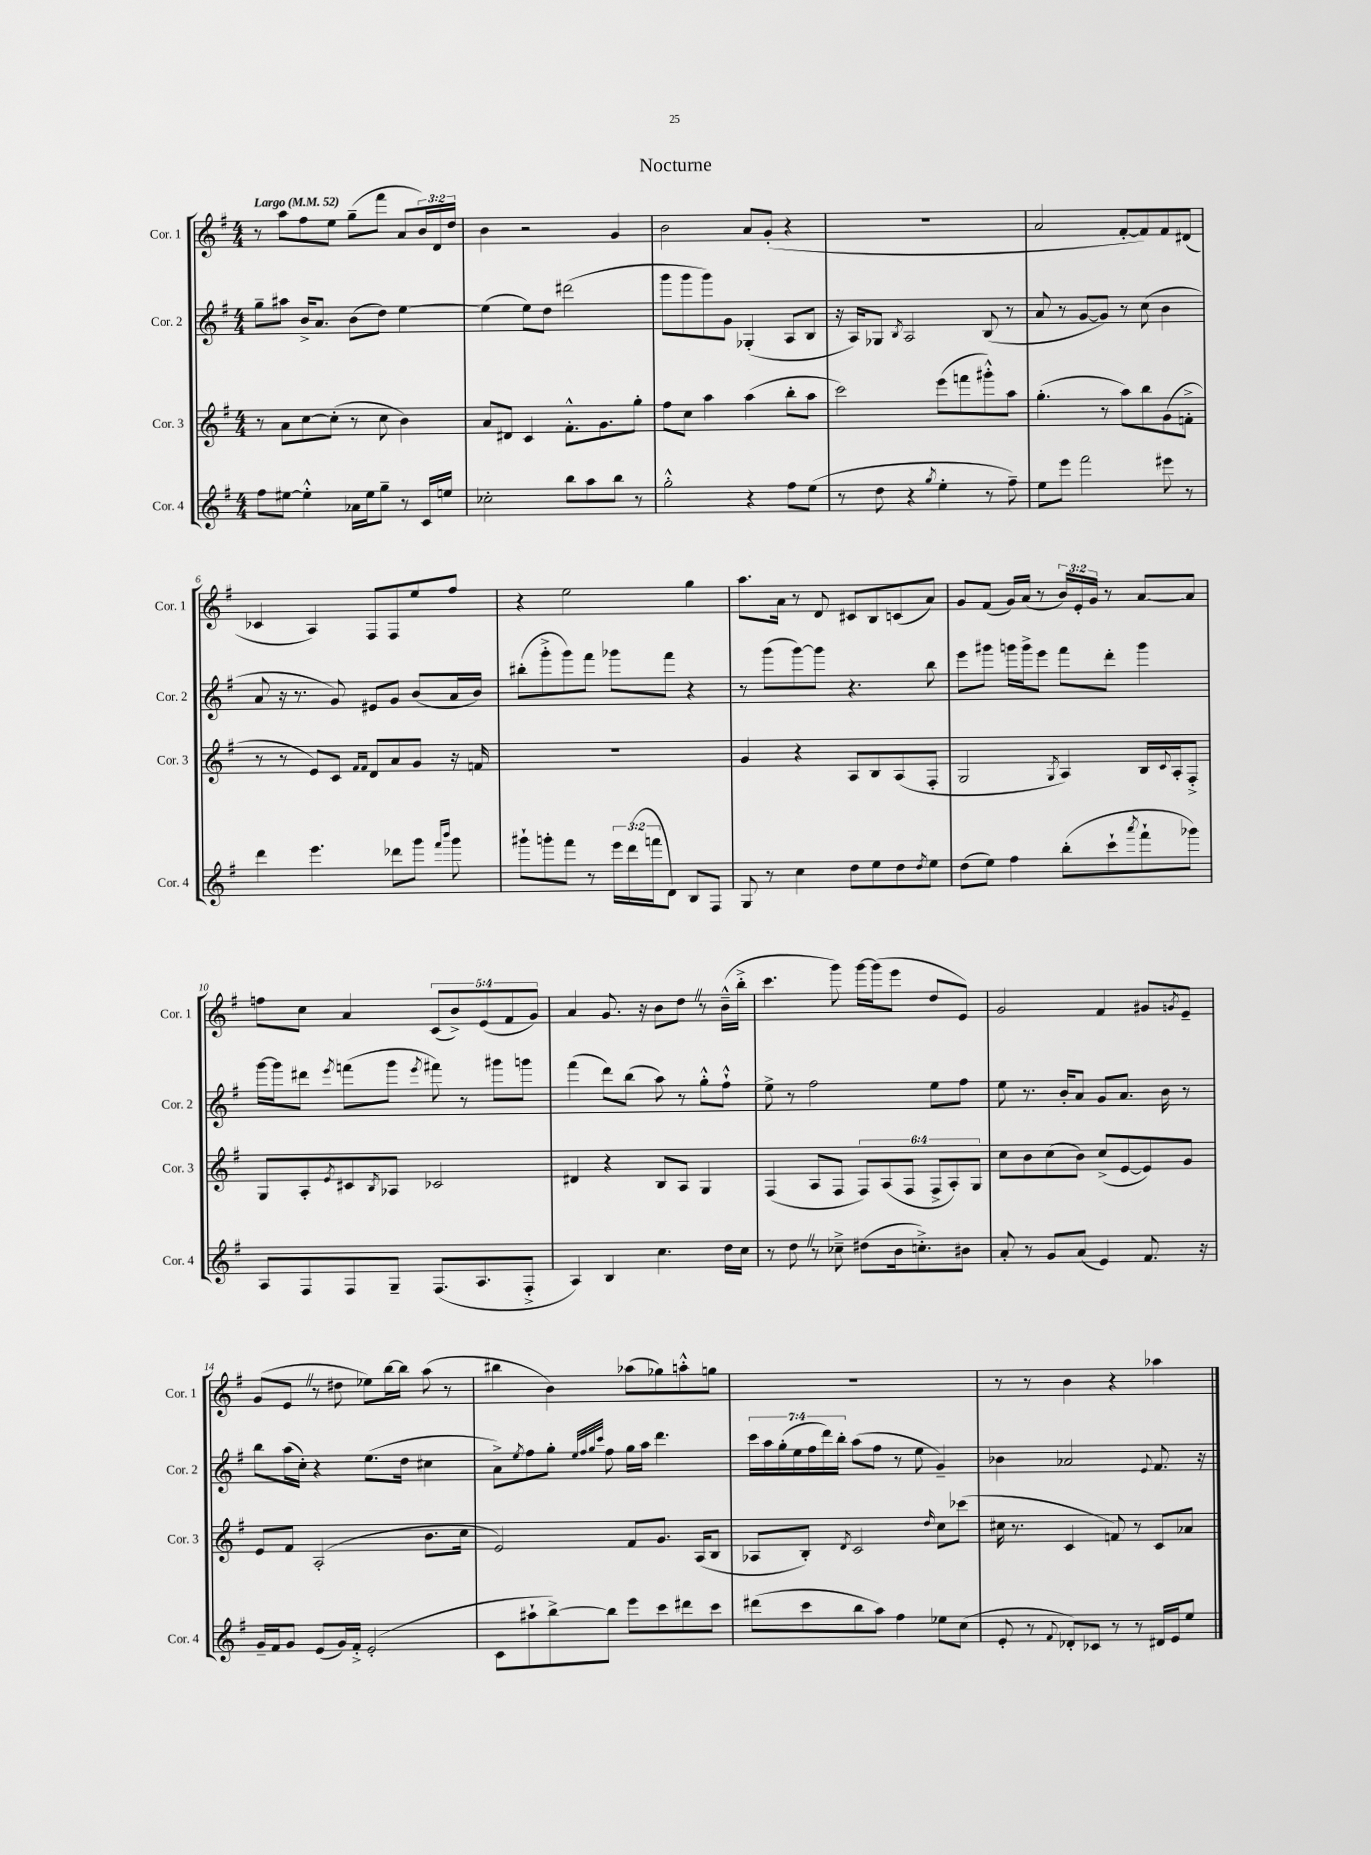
\header { title = "Nocturne" }
<<
\new StaffGroup <<
\new Staff = "s0" \with { instrumentName = "Cor. 1" shortInstrumentName = "Cor. 1" } {
    \clef treble \key g \major \numericTimeSignature \time 4/4 \override Staff.TupletNumber.text = #tuplet-number::calc-fraction-text \tempo "Largo" 4 = 52
    r8 a''8 fis''8 e''8 g''8--( fis'''8 a'8 \tuplet 3/2 { b'16) d'16 d''16 } |
    b'4 r2 g'4 |
    b'2 a'8 g'8-.( r4 |
    R1 |
    a'2 fis'8~-. fis'8) fis'8 dis'8( |
    ces'4 a4) fis8 fis8 e''8 fis''8 |
    r4 e''2 g''4 |
    a''8. a'16 r8 d'8 cis'8 b8 c'8( a'8) |
    g'8 fis'8( g'16) a'16( r8 \tuplet 3/2 { b'16) e'16-. g'16 } r8 a'8~ a'8 |
    f''8 c''8 a'4 \tuplet 5/4 { c'8( b'8->) e'8( fis'8 g'8) } |
    a'4 g'8. r16 b'8 d''8 \once \override BreathingSign.text = \markup { \musicglyph "scripts.caesura.straight" } \breathe r8 b'16---^( b''16-.-> |
    c'''4. g'''8) g'''16~ g'''16( e'''8 d''8 e'8) |
    g'2 fis'4 gis'8 \acciaccatura { g'8 } e'8-- |
    g'8( e'8 \once \override BreathingSign.text = \markup { \musicglyph "scripts.caesura.straight" } \breathe r8 dis''8 ees''8) b''16~ b''16 a''8( r8 |
    bis''4 b'4) aes''8( ges''8) a''8-.-^ g''8 |
    R1 |
    r8 r8 b'4 r4 aes''4 \bar "|." |
}
\new Staff = "s1" \with { instrumentName = "Cor. 2" shortInstrumentName = "Cor. 2" } {
    \clef treble \key g \major \numericTimeSignature \time 4/4 \override Staff.TupletNumber.text = #tuplet-number::calc-fraction-text
    g''8-- ais''8 b'16-> a'8. b'8( d''8) e''4~ |
    e''4( e''8) d''8 dis'''2( |
    g'''8 g'''8 g'''8) g'8 ges4-.( a8 b8 |
    r16 a16) ges8 \acciaccatura { b8 } a2 b8( r8 |
    a'8 r8 g'8~ g'8) r8 c''8( b'4 |
    a'8 r16 r8. g'8) eis'8 g'8 b'8( a'16 b'16) |
    bis''8-.( g'''8-.-> g'''8) fis'''8 ges'''8 fis'''8 r4 |
    r8 g'''8( g'''8~) g'''8 r4. b''8 |
    e'''8 gis'''8 g'''16 g'''16-> e'''8 fis'''8 d'''8-. g'''4 |
    g'''16~ g'''16 dis'''8 \acciaccatura { e'''8 } f'''8( g'''8 \acciaccatura { e'''8 } fis'''8) r8 gis'''8 g'''8 |
    fis'''4( d'''8) b''8( a''8) r8 g''8-.-^ fis''8-!-^ |
    e''8-> r8 fis''2 e''8 fis''8 |
    e''8 r8. b'16-. a'8 g'8 a'8. b'16 r8 |
    b''8 a''16( c''16-.) r4 e''8.( d''16 cis''4 |
    a'8->) \acciaccatura { e''8 } fis''8 g''8-. \grace { e''32 fis''32 g''32 c'''32 } fis''8 g''16 a''16 d'''4. |
    \tuplet 7/4 { c'''16 a''16 g''16-.( e''16 fis''16 d'''16) b''16-. } a''8( fis''8 r8 e''8 g'4--) |
    bes'4 aes'2 \appoggiatura { e'8 } fis'8. r16 \bar "|." |
}
\new Staff = "s2" \with { instrumentName = "Cor. 3" shortInstrumentName = "Cor. 3" } {
    \clef treble \key g \major \numericTimeSignature \time 4/4 \override Staff.TupletNumber.text = #tuplet-number::calc-fraction-text
    r8 a'8 c''8~ c''8-.( r8 c''8 b'4) |
    a'8 dis'8 c'4 fis'8.-.-^ g'8. g''8-. |
    fis''8 c''8 a''4 a''4( b''8-. a''8 |
    c'''2) e'''8( f'''8 gis'''8-.-^) a''8 |
    g''4.-.( r8 a''8) b''8 g'8( f'8-.-> |
    r8 r8 e'8) c'8 \grace { fis'16 fis'16 } d'8 a'8 g'8 r16 f'16 |
    R1 |
    g'4 r4 a8 b8 a8( fis8-. |
    g2 \acciaccatura { g8 } a4) b16 \appoggiatura { c'8 } a16-. fis8-.-> |
    g8 a8-. \acciaccatura { e'8 } cis'8 \acciaccatura { b8 } aes8 ces'2 |
    dis'4 r4 b8 a8 g4 |
    fis4( a8 fis8 \tuplet 6/4 { fis8) a8( fis8 fis8-> a8-.) g8 } |
    c''8 b'8 c''8( b'8) c''8->( e'8~ e'8) g'8 |
    e'8 fis'8 a2-.( b'8. c''16 |
    e'2) fis'8 g'8. a16( b8 |
    aes8 b8-.) \acciaccatura { d'8 } c'2 \grace { d''16 } c''8 ces'''8( |
    cis''16 r8. c'4 f'8) r8 c'8 aes'8 \bar "|." |
}
\new Staff = "s3" \with { instrumentName = "Cor. 4" shortInstrumentName = "Cor. 4" } {
    \clef treble \key g \major \numericTimeSignature \time 4/4 \override Staff.TupletNumber.text = #tuplet-number::calc-fraction-text
    fis''8 eis''8~ eis''4-.-^ aes'16 eis''16 g''8-- r8 c'16 e''16 |
    ces''2-. b''8 a''8 b''8 r8 |
    g''2-.-^ r4 fis''8 e''8( |
    r8 d''8 r4 \acciaccatura { g''8 } e''4-. r8 fis''8--) |
    e''8 e'''8 fis'''2 eis'''8 r8 |
    d'''4 e'''4. des'''8 g'''8 \grace { fis'''16 b'''16 } g'''8 |
    gis'''8-! g'''8-. fis'''8 r8 \tuplet 3/2 { e'''16 d'''16( f'''16 } d'8) b8 fis8 |
    g8 r8 c''4 d''8 e''8 d''8 \acciaccatura { d''8 } e''8 |
    d''8( e''8) fis''4 b''8-.( c'''8-! \acciaccatura { a'''8 } fis'''8-! ges'''8) |
    a8 fis8 fis8 g8-- fis8.( a8. fis8-.-> |
    a4) b4 c''4. d''16 c''16 |
    r8 d''8 \once \override BreathingSign.text = \markup { \musicglyph "scripts.caesura.straight" } \breathe r8 ces''8---> dis''8( b'16 c''8.-.->) bis'8 |
    a'8-. r8 g'8 a'8( e'4) fis'8. r16 |
    g'16-- fis'16 g'8 e'8( g'16) fis'16-.-> e'2-.( |
    c'8 ais''8-! b''8~->) b''8 e'''8 c'''8 dis'''8 c'''8 |
    dis'''8( c'''8 b''8 a''8) fis''4 ees''8 c''8( |
    e'8-. r8 \appoggiatura { fis'8 } des'8-.) ces'8 r8 r8 dis'16 e'16 e''8 \bar "|." |
}
>>
>>
